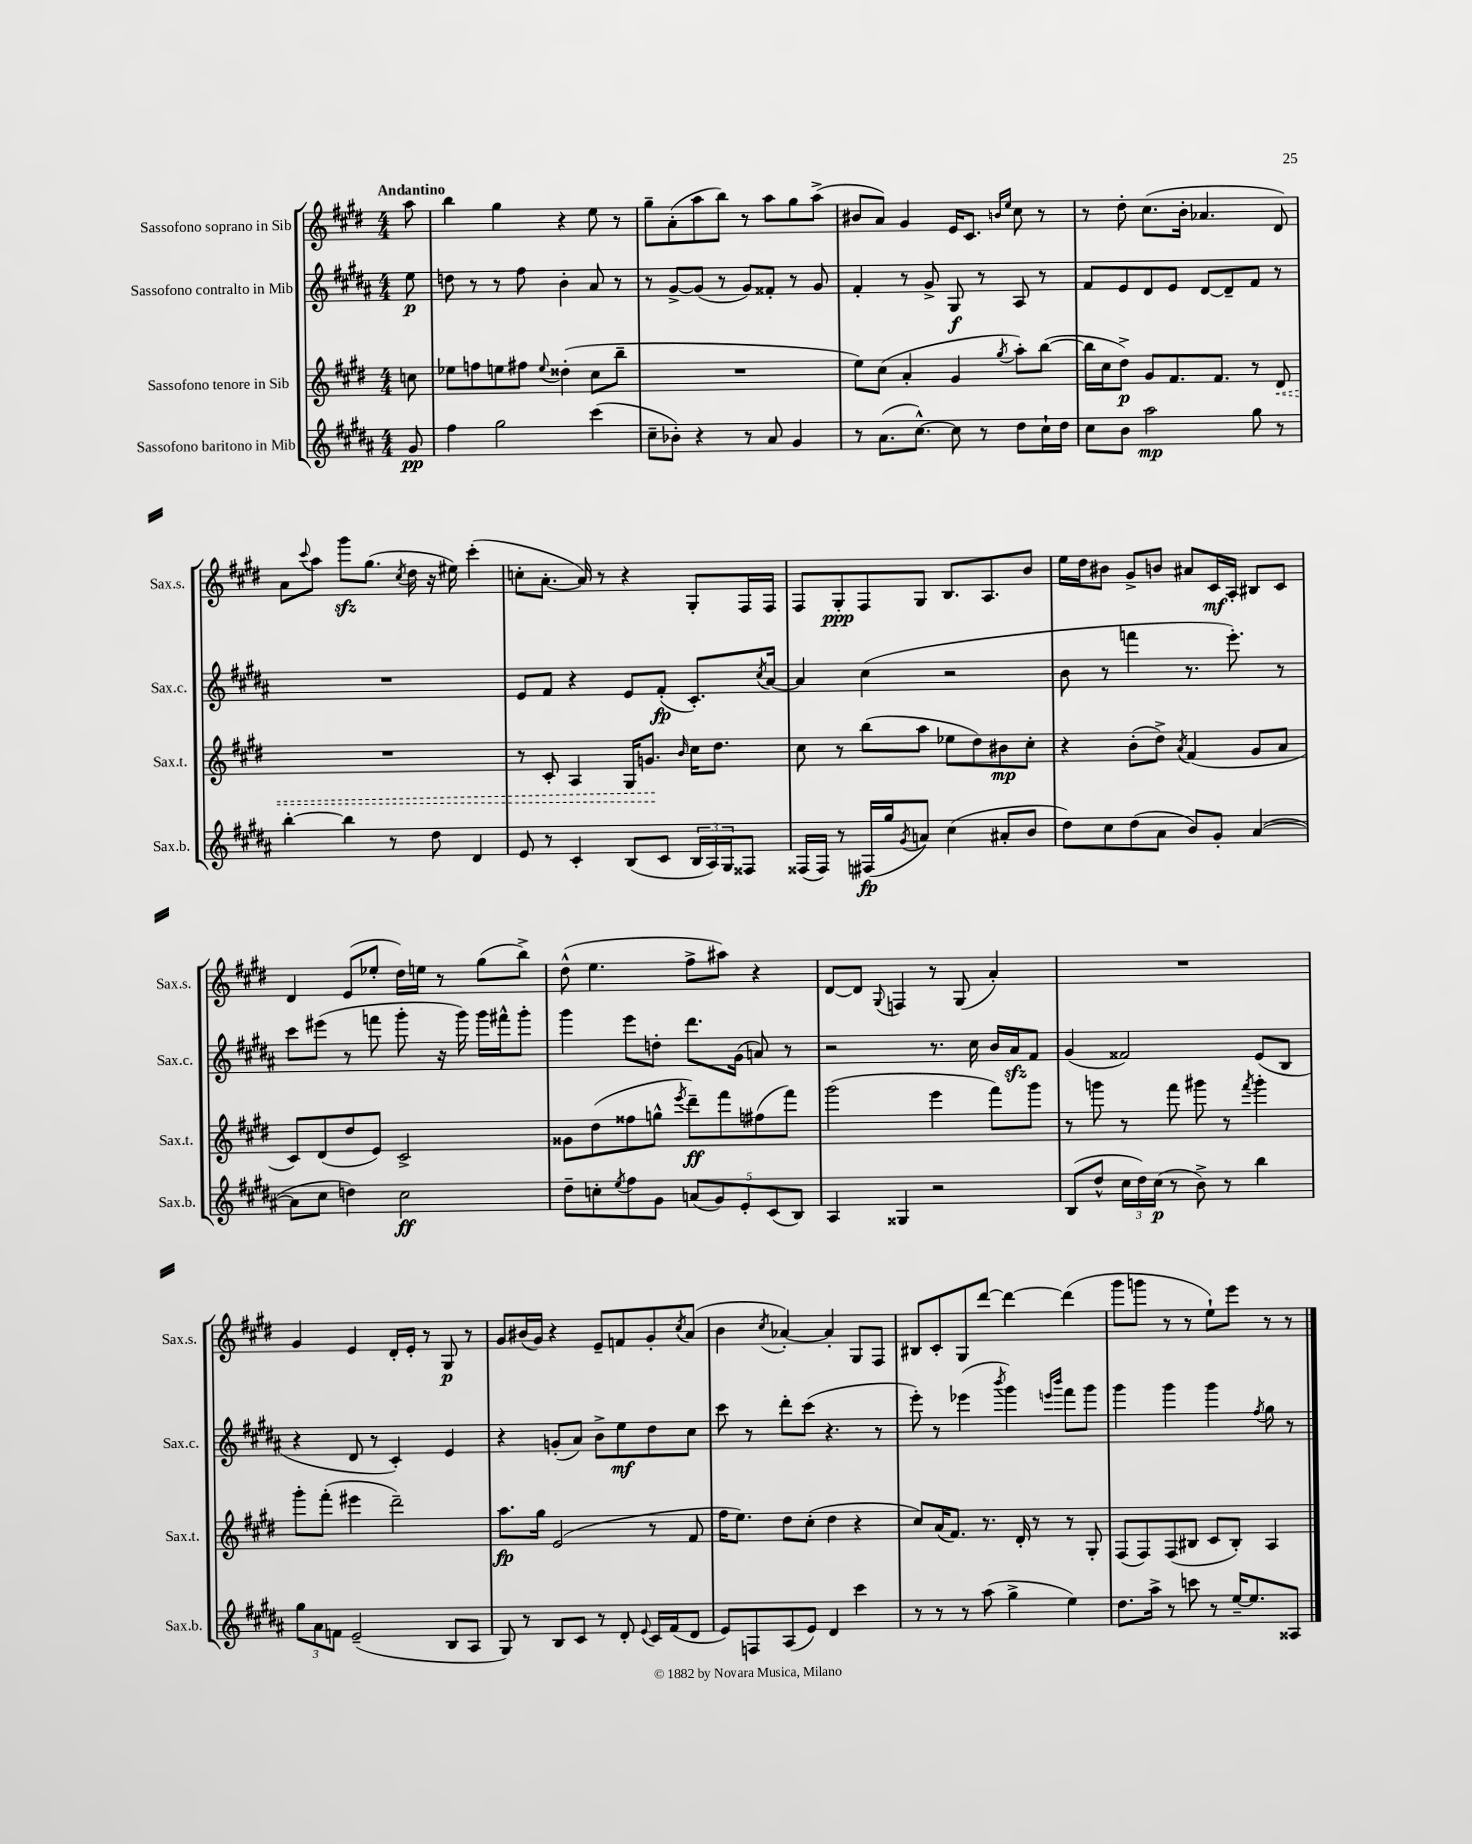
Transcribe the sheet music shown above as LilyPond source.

<<
\new StaffGroup <<
\new Staff = "s0" \with { instrumentName = "Sassofono soprano in Sib" shortInstrumentName = "Sax.s." } {
    \clef treble \key e \major \numericTimeSignature \time 4/4 \partial 8 \tempo "Andantino"
    a''8 |
    b''4 gis''4 r4 e''8 r8 |
    gis''8-- a'8-.( a''8 b''8) r8 a''8 gis''8 a''8->( |
    bis'8 a'8) gis'4 e'16 cis'8. \grace { b'16 e''16 } cis''8 r8 |
    r8 dis''8-. cis''8.( b'16-. aes'4. dis'8) |
    a'8 \appoggiatura { cis'''8 } a''8 gis'''8\sfz gis''8.( \acciaccatura { cis''8 } dis''16 r16 eis''16) cis'''4-.( |
    c''8-. a'8.~-. a'16) r8 r4 gis8-. fis16 fis16 |
    fis8 gis8-.\ppp fis8 gis8 b8. a8. b'8 |
    e''16 dis''16 bis'8 gis'8-> b'8 ais'8 cis'16\mf a16-. bis8 cis'8 |
    dis'4 e'8( ees''8-. dis''16) e''16 r8 gis''8( b''8->) |
    dis''8-^( e''4. fis''8-> ais''8) r4 |
    dis'8~ dis'8 \appoggiatura { gis8 } f4 r8 gis8( a'4-.) |
    R1 |
    gis'4 e'4 dis'16-. e'16-. r8 gis8\p r8 |
    gis'8 bis'16( gis'16) r4 e'8-- f'8 gis'8-. \acciaccatura { cis''8 } a'8( |
    b'4 \acciaccatura { cis''8 } aes'4~-.) aes'4-. gis8 fis8 |
    bis8 cis'8-. gis8 dis'''8~ dis'''4~ dis'''4( |
    gis'''8 g'''8 r8 r8 e''8-!) e'''8 r8 r8 \bar "|." |
}
\new Staff = "s1" \with { instrumentName = "Sassofono contralto in Mib" shortInstrumentName = "Sax.c." } {
    \clef treble \key b \major \numericTimeSignature \time 4/4 \partial 8
    e''8\p |
    d''8 r8 r8 fis''8 b'4-. ais'8 r8 |
    r8 gis'8~-> gis'8( r8 gis'8) fisis'8-. r8 gis'8 |
    fis'4-. r8 gis'8-> gis8\f r8 ais8 r8 |
    fis'8 e'8 dis'8 e'8 dis'8~ dis'8-- fis'8 r8 |
    R1 |
    e'8 fis'8 r4 e'8 fis'8-.\fp( cis'8.-.) \acciaccatura { cis''8 } ais'16~ |
    ais'4 cis''4( r2 |
    b'8 r8 f'''4 r8. e'''8.-.) r8 |
    cis'''8 eis'''8( r8 f'''8 gis'''8-. r16 gis'''16) gis'''16 fis'''16-^ gis'''8-. |
    gis'''4 e'''8 d''8-. dis'''8. gis'16( a'8) r8 |
    r2 r8. cis''16 b'16 ais'16\sfz fis'8 |
    gis'4( fisis'2) e'8( b8 |
    r4 dis'8 r8 cis'4-.) e'4 |
    r4 g'8-.( ais'8) b'8-> e''8\mf dis''8 cis''8 |
    cis'''8 r8 dis'''8-. cis'''8( r4. r8 |
    e'''8-.) r8 ees'''4( \acciaccatura { b'''8 } gis'''4) \grace { e'''16 b'''16 } fis'''8 gis'''8 |
    gis'''4 gis'''4 gis'''4 \acciaccatura { fis''8 } gis''8 r8 \bar "|." |
}
\new Staff = "s2" \with { instrumentName = "Sassofono tenore in Sib" shortInstrumentName = "Sax.t." } {
    \clef treble \key e \major \numericTimeSignature \time 4/4 \partial 8
    c''8 |
    ees''8 f''8 e''8 fis''8 \appoggiatura { e''8 } disis''4-.( cis''8 b''8-- |
    R1 |
    e''8) cis''8( a'4-. gis'4 \acciaccatura { gis''8 } a''8-.) b''8~( |
    b''16 cis''16 dis''8->\p) gis'8 fis'8. fis'8. r8 \once \override Hairpin.style = #'dashed-line dis'8\< |
    R1 |
    r8 cis'8-. a4 gis16 g'8.\! \grace { b'16 } cis''16 dis''8. |
    cis''8 r8 b''8( a''8 ees''8 dis''8) bis'8\mp cis''8-. |
    r4 b'8-.( dis''8->) \acciaccatura { a'8 } fis'4( gis'8 a'8 |
    cis'8) dis'8( dis''8 e'8) cis'2-> |
    gisis'8 dis''8( fisis''8 g''8-^ \acciaccatura { e'''8 } dis'''8--\ff) fis'''8 fis''8( fis'''8) |
    gis'''2( e'''4 fis'''8) gis'''8 |
    r8 g'''8 r8 fis'''8 gis'''8 r8 \acciaccatura { fis'''8 } gis'''4-. |
    gis'''8-. fis'''8-.( eis'''4 dis'''2--) |
    a''8.\fp gis''16 e'2( r8 fis'8 |
    fis''16 e''8.) dis''8 cis''8-.( dis''4 r4 |
    cis''8) a'16( fis'8.) r8. dis'16-. r8 r8 gis8-. |
    fis8( fis8) fis8( bis8 cis'8 bis8-.) a4 \bar "|." |
}
\new Staff = "s3" \with { instrumentName = "Sassofono baritono in Mib" shortInstrumentName = "Sax.b." } {
    \clef treble \key b \major \numericTimeSignature \time 4/4 \partial 8
    gis'8\pp |
    fis''4 gis''2 cis'''4( |
    cis''8-- bes'8-.) r4 r8 ais'8 gis'4 |
    r8 ais'8.( cis''8.~-^) cis''8 r8 dis''8 cis''16-! dis''16 |
    cis''8 b'8 ais''2\mp gis''8 r8 |
    b''4~-. b''4 r8 dis''8 dis'4 |
    e'8 r8 cis'4-. b8( cis'8 \tuplet 3/2 { b16 ais16) gis16 } fisis8 |
    fisis16( fisis16) r8 fis16\fp( gis''16 \acciaccatura { gis'8 } a'8) cis''4( ais'8-. b'8 |
    dis''8) cis''8 dis''8( ais'8 b'8) gis'8-. ais'4~( |
    ais'8 cis''8 d''4) cis''2\ff |
    dis''8-- c''8-. \acciaccatura { e''8 } fis''8 gis'8 \tuplet 5/4 { a'8( gis'8) e'8-. cis'8( b8) } |
    ais4 gisis4 r2 |
    b8( dis''8-^ \tuplet 3/2 { cis''16 dis''16) cis''16\p( } r8 b'8->) r8 b''4 |
    \tuplet 3/2 { gis''8 ais'8 f'8 } e'2--( b8 ais8 |
    gis8) r8 b8 cis'8 r8 dis'8-. \appoggiatura { e'8 } cis'16 fis'16( dis'8 |
    e'8) f8 ais8( e'8) dis'4 cis'''4 |
    r8 r8 r8 ais''8( gis''4-> e''4) |
    dis''8. ais''16-> r8 c'''8 r8 e''16~-- e''8. aisis8 \bar "|." |
}
>>
>>
\layout { \context { \Score \remove "Bar_number_engraver" } }
